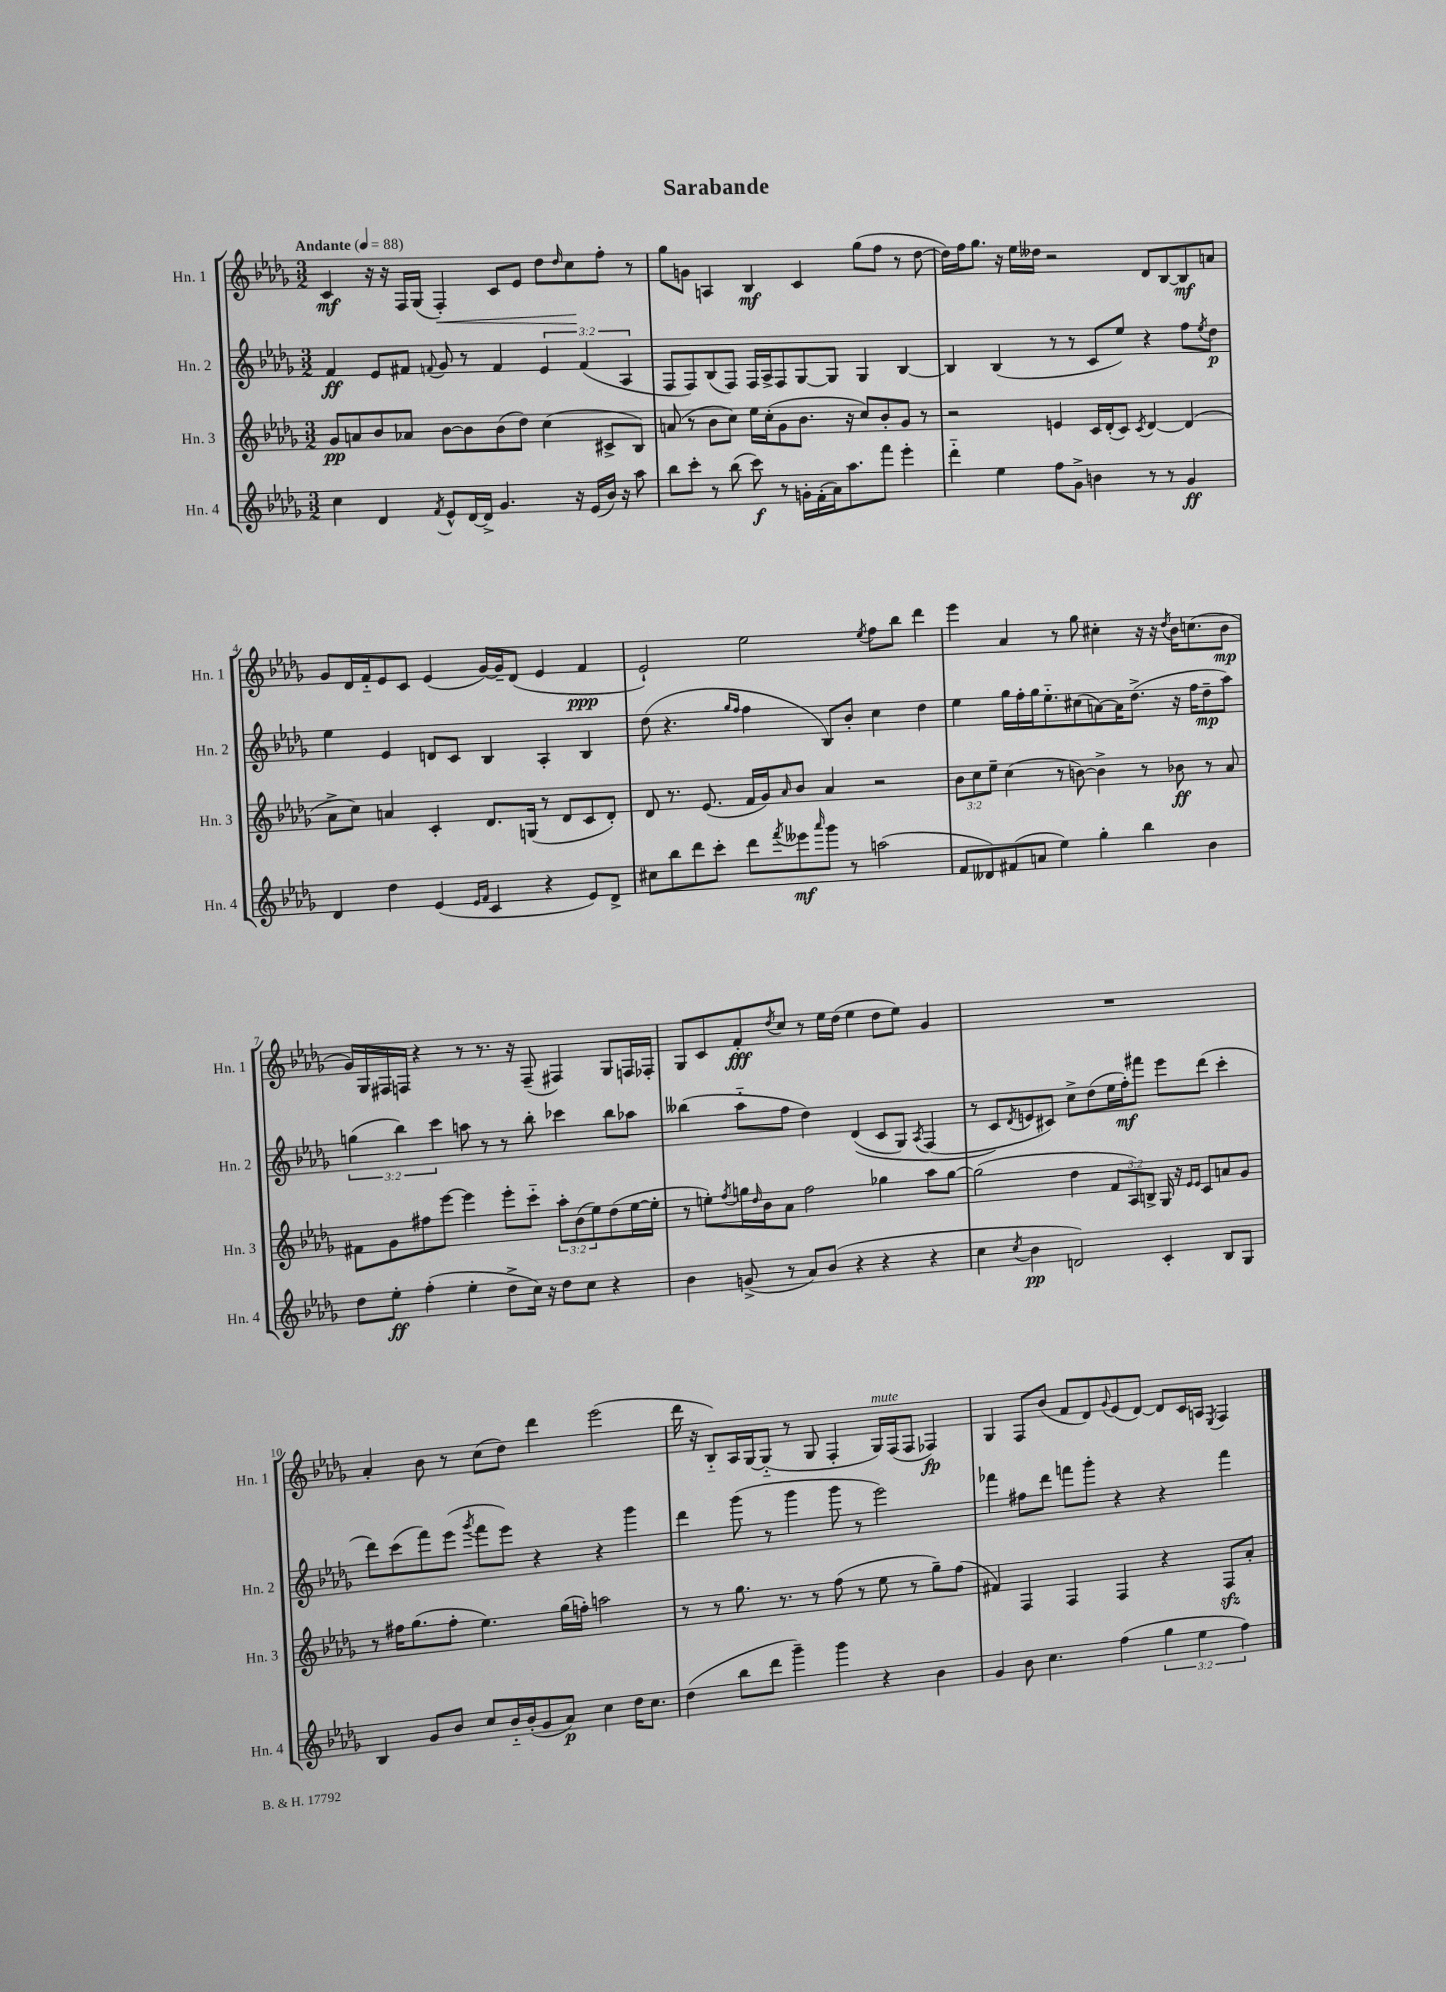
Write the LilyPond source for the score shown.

\header { title = "Sarabande" }
<<
\new StaffGroup <<
\new Staff = "s0" \with { instrumentName = "Hn. 1" shortInstrumentName = "Hn. 1" } {
    \clef treble \key des \major \numericTimeSignature \time 3/2 \tempo "Andante" 4 = 88
    c'4\mf r16 r16 f16 ges16( f4-.\<) c'8 ees'8 des''8 \grace { des''16 } c''8\! f''8-. r8 |
    ges''8 g'8 a4 bes4\mf c'4 ges''8( f''8 r8 des''8~ |
    des''16) f''16 ges''8. r16 ees''16 deses''16 r2 des'8 bes8~ bes8\mf a'8 |
    ges'8 des'16 f'16-_ ees'8 c'8 ees'4( ges'16~) ges'16-- des'8( ees'4 f'4\ppp |
    ees'2-!) ees''2 \acciaccatura { ees''8 } f''8 bes''8 des'''4 |
    ees'''4 aes'4 r8 ges''8 cis''4-. r16 r16 \acciaccatura { des''8 } bes'16 c''8.( bes'8\mp |
    ges'16) ges16 fis16 f16 r4 r8 r8. r16 f8--( fis4) ges8 f16 fes16-. |
    ges8 c'8 f'8-.\fff \acciaccatura { des''8 } c''8 r8 ees''16 des''16( ees''4 des''8 ees''8) ges'4 |
    R1. |
    aes'4-. bes'8 r8 c''8( des''8) des'''4 ees'''2( |
    des'''16 r16 bes8-_) aes16 ges16~ ges8-_( r8 ges8 f4-. ges16^\markup { \italic "mute" }) f16( f8 fes4\fp) |
    ges4 f8 bes'8( f'8 des'8) \appoggiatura { ges'8 } ees'8( des'8~) des'8 c'16 a16 \acciaccatura { ees8 } f4 \bar "|." |
}
\new Staff = "s1" \with { instrumentName = "Hn. 2" shortInstrumentName = "Hn. 2" } {
    \clef treble \key des \major \numericTimeSignature \time 3/2 \override Staff.TupletNumber.text = #tuplet-number::calc-fraction-text
    f'4\ff ees'8 fis'8 \appoggiatura { f'8 } ges'8 r8 f'4 \tuplet 3/2 { ees'4 f'4( aes4 } |
    f8 f8) bes8( f8) f16 aes16-> f8 ges8~ ges8 ges4 bes4~ |
    bes4 bes4( r8 r8 c'8 ees''8) r4 f''8 \acciaccatura { ees''8 } des''8\p |
    ees''4 ees'4 d'8 c'8 bes4 aes4-. bes4 |
    des''8( r4. \grace { ges''16 f''16 } f''4 bes8) bes'8-. c''4 des''4 |
    ees''4 ges''16 f''16-. ges''16 ees''8.-_ cis''8( a'8~) a'16 des''8.->( r16 f''16 des''8--\mp aes''8) |
    \tuplet 3/2 { g''4( bes''4) c'''4 } a''8 r8 r8 bes''8-. ces'''4 bes''8 aes''8 |
    beses''4( aes''8-_ f''8 des''4) des'4(\( c'8 ges8) \acciaccatura { aes8 } f4( |
    r8 c'8\) \acciaccatura { des'8 } e'8 cis'8) c''8-> des''8( ees''16 f''16-.\mf) fis'''8 ees'''8 des'''8( c'''4-. |
    des'''8) c'''8( f'''8) ees'''8( \acciaccatura { ges'''8 } f'''8 ees'''8) r4 r4 ges'''4 |
    des'''4 ges'''8( r8 ges'''4 ges'''8 r8 ees'''2) |
    fes'''4 fis''8 des'''8 f'''8 ges'''8-. r4 r4 f'''4 \bar "|." |
}
\new Staff = "s2" \with { instrumentName = "Hn. 3" shortInstrumentName = "Hn. 3" } {
    \clef treble \key des \major \numericTimeSignature \time 3/2 \override Staff.TupletNumber.text = #tuplet-number::calc-fraction-text
    ges'8\pp a'8 bes'8 aes'8 bes'8~ bes'8 bes'8( des''8) c''4( cis'8-> bes8) |
    a'8( r8 bes'8 c''8) ees''16 c''16-.( ges'8 bes'8. r16 c''8) bes'8-. ges'8 r8 |
    r2 e'4 c'16 des'16-.( c'8) \acciaccatura { c'8 } des'4~ des'4( |
    aes'8-> c''8) a'4 c'4-. des'8. g16( r8 des'8 c'8 des'8-.) |
    des'8 r8. ees'8.( f'16 ges'16) \grace { aes'16 } bes'8 aes'4 r2 |
    \tuplet 3/2 { bes'8 c''8 ees''8-- } c''4( r8 b'8~) b'4-> r8 bes'8\ff r8 aes'8 |
    fis'8 ges'8 fis''8 ees'''8~ ees'''4 ees'''8-. c'''8-_ \tuplet 3/2 { aes''8-. bes'8( ees''8) } des''8( ees''16~ ees''16-. |
    r8 e''8-.) \acciaccatura { f''8 } g''16 \grace { des''16 } bes'16 aes'8 f''2 ges''4 aes''8 ges''8~ |
    ges''2( des''4 \tuplet 3/2 { f'8 aes8) b8-> } ges16 r16 \grace { ees'16 ees'16 } c'8 a'8 ges'8 |
    r8 fis''16 ges''8.( fis''8-. ees''4.) ges''16( f''16-.) a''2 |
    r8 r8 ges''8. r8. r8 f''8( r8 ees''8 r8 ges''8--) f''8( |
    fis'4) f4 f4 f4 r4 f8\sfz aes'8-. \bar "|." |
}
\new Staff = "s3" \with { instrumentName = "Hn. 4" shortInstrumentName = "Hn. 4" } {
    \clef treble \key des \major \numericTimeSignature \time 3/2 \override Staff.TupletNumber.text = #tuplet-number::calc-fraction-text
    c''4 des'4 \acciaccatura { f'8 } ees'8-^ des'16~ des'16-> ges'4. r16 ees'16( bes'16) r16 aes''8 |
    bes''8 c'''8-. r8 bes''8( c'''8\f) r8 g'16-. f'16-.( aes'16) aes''8. f'''8 ees'''4-. |
    des'''4-_ ees''4 f''8 ges'8-> b'4 r8 r8 ges'4\ff |
    des'4 des''4 ees'4( \grace { ees'16 f'16 } c'4 r4 ees'8) des'8-> |
    cis''8 bes''8 des'''8 c'''8-. des'''8 \acciaccatura { f'''8 } eeses'''8\mf \grace { aes'''16 } ges'''8 r8 a''2( |
    f'8 deses'8) fis'8( a'8 ees''4) ges''4-. bes''4 bes'4 |
    des''8 ees''8-.\ff f''4-.( ees''4-. des''8-> c''16) r16 des''8 c''8 r4 |
    bes'4 g'8->( r8 aes'8) bes'8( r4 r4 r4 |
    c''4 \acciaccatura { c''8 } bes'4\pp d'2) c'4-. bes8 ges8 |
    bes4 ges'8 bes'8 c''8 bes'16-_ bes'16-.( ges'8 aes'8\p) c''4 des''16 c''8. |
    des''4( bes''8 des'''8 ges'''4--) ges'''4 r4 bes'4 |
    ges'4 bes'8 c''4. f''4( \tuplet 3/2 { ges''4 ees''4 f''4) } \bar "|." |
}
>>
>>
